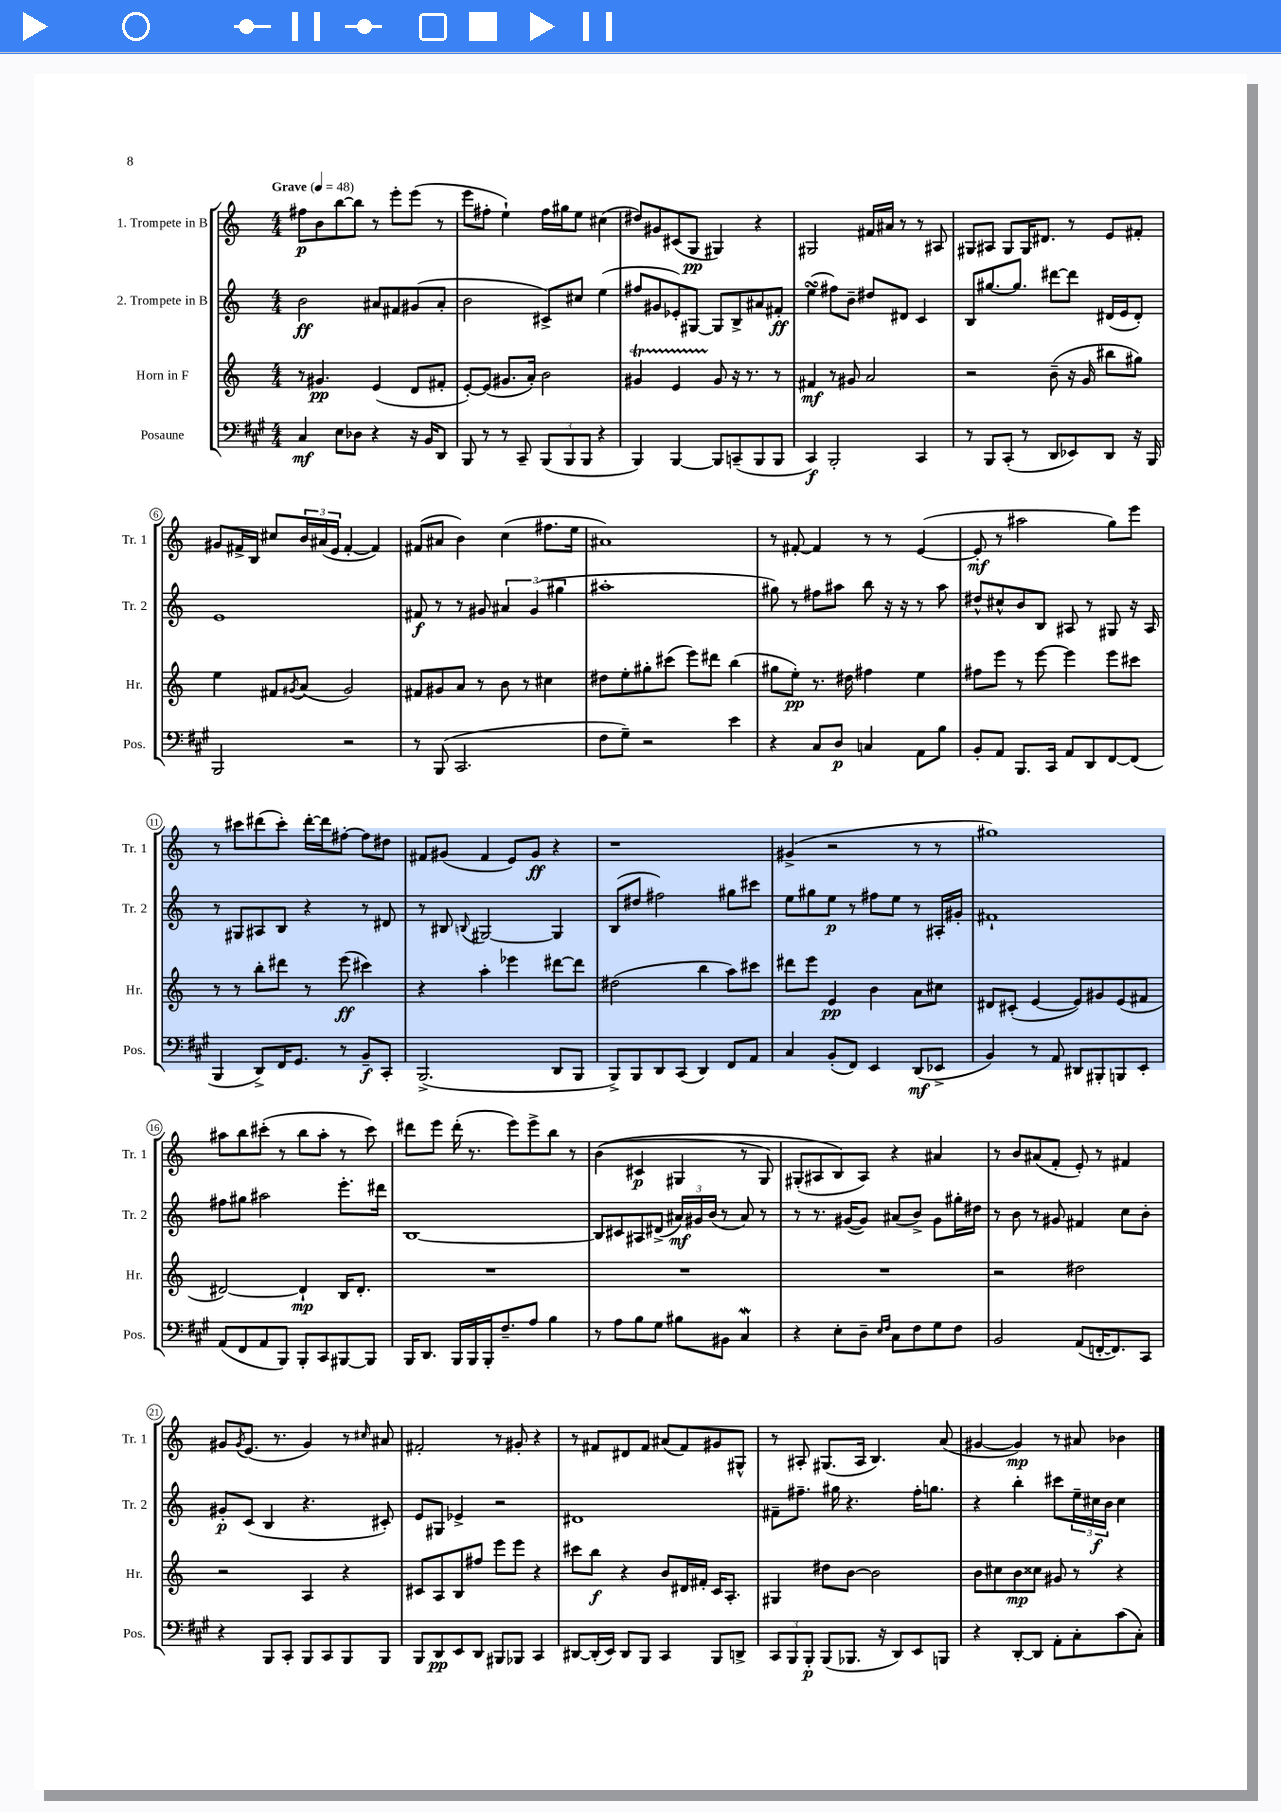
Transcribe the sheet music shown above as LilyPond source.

<<
\new StaffGroup <<
\new Staff = "s0" \with { instrumentName = "1. Trompete in B" shortInstrumentName = "Tr. 1" } {
    \clef treble \key c \major \numericTimeSignature \time 4/4 \tempo "Grave" 4 = 48
    fis''8\p b'8 b''8~ b''8 r8 e'''8-. e'''8( r8 |
    e'''8 fis''8-. e''4-!) fis''16 gis''16 e''8 cis''4( |
    dis''8) gis'8 cis'8( g8\pp gis4) r4 |
    gis2 fis'16 ais'16 r8 r8 ais8 |
    gis8 ais8 gis8 gis16 dis'8. r8 e'8 fis'8-. |
    gis'8 fis'16-> b16 cis''8 \tuplet 3/2 { b'16 ais'16( e'16 } fis'4~-. fis'4) |
    fis'8( ais'8 b'4) c''4( fis''8. e''16 |
    ais'1) |
    r8 fis'8~-. fis'4 r8 r8 e'4~( |
    e'8-.\mf r8 ais''2 g''8) e'''8 |
    r8 cis'''8 dis'''8( cis'''8-.) dis'''16~-. dis'''16 fis''8~-. fis''8 dis''8 |
    fis'8 gis'8( fis'4 e'8) gis'8\ff r4 |
    r1 |
    gis'4->( r2 r8 r8 |
    gis''1) |
    ais''8 b''8 cis'''8-.( r8 b''8 ais''8-. r8 cis'''8) |
    dis'''8 e'''8 dis'''16-.( r8. e'''8) e'''8-> b''8 r8 |
    b'4(\( cis'4\p gis4 r8 gis8) |
    gis8-.( ais8 b8\) ais8) r4 ais'4 |
    r8 b'8 ais'8( f'8-. e'8-.) r8 fis'4 |
    gis'8 \acciaccatura { gis'8 } e'8.( r8. gis'4) r8 \grace { cis''16 } ais'8 |
    fis'2-. r8 gis'8-. r4 |
    r8 fis'8 dis'8 fis'8 ais'8( fis'8) gis'8 gis8-^ |
    r8 ais8-. gis8.( ais16 b4.) a'8( |
    gis'4~ gis'4\mp) r8 ais'8 bes'4 \bar "|." |
}
\new Staff = "s1" \with { instrumentName = "2. Trompete in B" shortInstrumentName = "Tr. 2" } {
    \clef treble \key c \major \numericTimeSignature \time 4/4
    b'2\ff ais'8 fis'8 gis'8( ais'8-. |
    b'2 cis'8->) cis''8 e''4( |
    fis''8 gis'8 ees'8-.) gis8~ gis8 b8-> ais'8 fis'8-.\ff |
    e''4\turn( fis''8) b'8-- dis''8 dis'8 c'4 |
    b8 gis''8.~ gis''8. dis'''8~ dis'''8 dis'16( e'16 dis'8-.) |
    e'1 |
    fis'8\f r8 r8 gis'8 \tuplet 3/2 { ais'4 gis'4( gis''4 } |
    ais''1-. |
    gis''8) r8 fis''8 ais''8 b''8 r16 r16 r8 ais''8 |
    dis''8-^ cis''8-^ b'8 b8 ais8 r8 gis8 r16 ais16 |
    r8 gis8 ais8 b8 r4 r8 dis'8 |
    r8 bis8 \appoggiatura { b8 } gis2~ gis4 |
    b8( dis''8 fis''2) gis''8 cis'''8 |
    e''8 gis''8 e''8\p r8 fis''8 e''8 r8 ais16-. gis'16-. |
    fis'1-! |
    fis''8 gis''8 ais''2 e'''8.-. dis'''16 |
    b1~ |
    b8 cis'8 ais8 dis'8->( \tuplet 3/2 { ais'16\mf) gis'16 b'16( } r8 ais'8) r8 |
    r8 r8. gis'16~( gis'8) ais'8( b'8->) gis'8 gis''16-. dis''16 |
    r8 b'8 r8 gis'8 fis'4 c''8 b'8-. |
    gis'8-.\p c'8( b4 r4. cis'8-.) |
    e'8 gis8 ees'4-> r2 |
    dis'1 |
    fis'8-- fis''8.-- gis''16 r4. fis''16-. g''8. |
    r4 b''4-. cis'''8 \tuplet 3/2 { e''16-- cis''16\f b'16 } cis''4 \bar "|." |
}
\new Staff = "s2" \with { instrumentName = "Horn in F" shortInstrumentName = "Hr." } {
    \clef treble \key c \major \numericTimeSignature \time 4/4
    r8 gis'4.\pp e'4( d'8 fis'8-. |
    e'8~-.) e'8( gis'8. a'16-.) b'2 |
    gis'4\startTrillSpan e'4 gis'8\stopTrillSpan r16 r8. r8 |
    fis'4\mf r8 gis'8 a'2 |
    r2 b'8--( r16 g'16 bis''8 gis''8) |
    e''4 fis'8 \acciaccatura { gis'8 } a'8( gis'2) |
    fis'8 gis'8 a'8 r8 b'8 r8 cis''4 |
    dis''8 e''8-. gis''8-. cis'''8( e'''8) dis'''8 b''4( |
    gis''8 e''8-.\pp) r8. dis''16 fis''4 e''4 |
    fis''8 e'''8 r8 e'''8~ e'''4 e'''8 cis'''8 |
    r8 r8 b''8-. dis'''8 r8 e'''8\ff( cis'''4) |
    r4 a''4-. ees'''4 dis'''8~ dis'''8 |
    dis''2( b''4 a''8) cis'''8 |
    dis'''8 e'''8 e'4\pp b'4 a'8 cis''8 |
    dis'8 cis'8-.( e'4~ e'8) gis'8 e'8( fis'8 |
    dis'2~) dis'4-!\mp b16 dis'8.-. |
    R1 |
    R1 |
    R1 |
    r2 dis''2 |
    r2 a4 r4 |
    cis'8 a8 b8 fis''8 e'''8 e'''8 r4 |
    cis'''8 b''8\f r4 b'8 dis'16 fis'16-. c'16 a8.-. |
    gis4 dis''8 b'8~ b'2 |
    b'8 cis''8 b'8\mp cisis''8 gis'8 r8 r4 \bar "|." |
}
\new Staff = "s3" \with { instrumentName = "Posaune" shortInstrumentName = "Pos." } {
    \clef bass \key a \major \numericTimeSignature \time 4/4
    cis4\mf e8 des8 r4 r16 b,16 d,8 |
    b,,8 r8 r8 cis,8-- \tuplet 3/2 { b,,8( b,,8 b,,8 } r4 |
    b,,4) b,,4~ b,,8 c,8--( b,,8 b,,8 |
    cis,4\f) b,,2-. cis,4 |
    r8 b,,8 cis,8-.( r8 d,8 ees,8) d,8 r16 b,,16 |
    b,,2 r2 |
    r8 b,,8( cis,2. |
    fis8 gis8--) r2 e'4 |
    r4 cis8 d8\p c4 a,8 b8 |
    b,8-. a,8 b,,8. cis,16 a,8 d,8 fis,8~ fis,8( |
    b,,4 d,8->) fis,16 gis,8. r8 b,8--\f cis,8-. |
    b,,2.->( d,8 b,,8 |
    b,,8->) b,,8 d,8 cis,8( d,4) fis,8 a,8 |
    cis4 b,8-.( fis,8) e,4 d,8\mf( ees,8-> |
    b,4) r8 a,8 dis,8 bis,,8-. b,,8 e,8-. |
    a,8( fis,8 a,8 b,,8) b,,8-. cis,8 bis,,8~ bis,,8 |
    b,,16 d,8. b,,16 b,,16 b,,16-. fis8.-- a8 b4 |
    r8 a8 b8 gis8 bis8 bis,8 cis4\mordent |
    r4 e8-. d8-- \grace { e16 fis16 } cis8 fis8 gis8 fis8 |
    b,2 a,8( f,16~-. f,8.) cis,8 |
    r4 b,,8 cis,8-. b,,8 cis,8 b,,8 b,,8 |
    b,,8 d,8\pp e,8 d,8 bis,,8 bes,,8 cis,4 |
    dis,8~ dis,16-.( e,16) dis,8 b,,8 cis,4 b,,8 d,8-> |
    \tuplet 3/2 { cis,8 b,,8 b,,8-.\p } b,,8( bes,,8. r16 d,8) e,8 b,,8 |
    r4 d,8~-. d,8 a,8-. cis8-. cis'8( cis8-.) \bar "|." |
}
>>
>>
\layout { \context { \Score \override BarNumber.stencil = #(make-stencil-circler 0.1 0.3 ly:text-interface::print) } }
